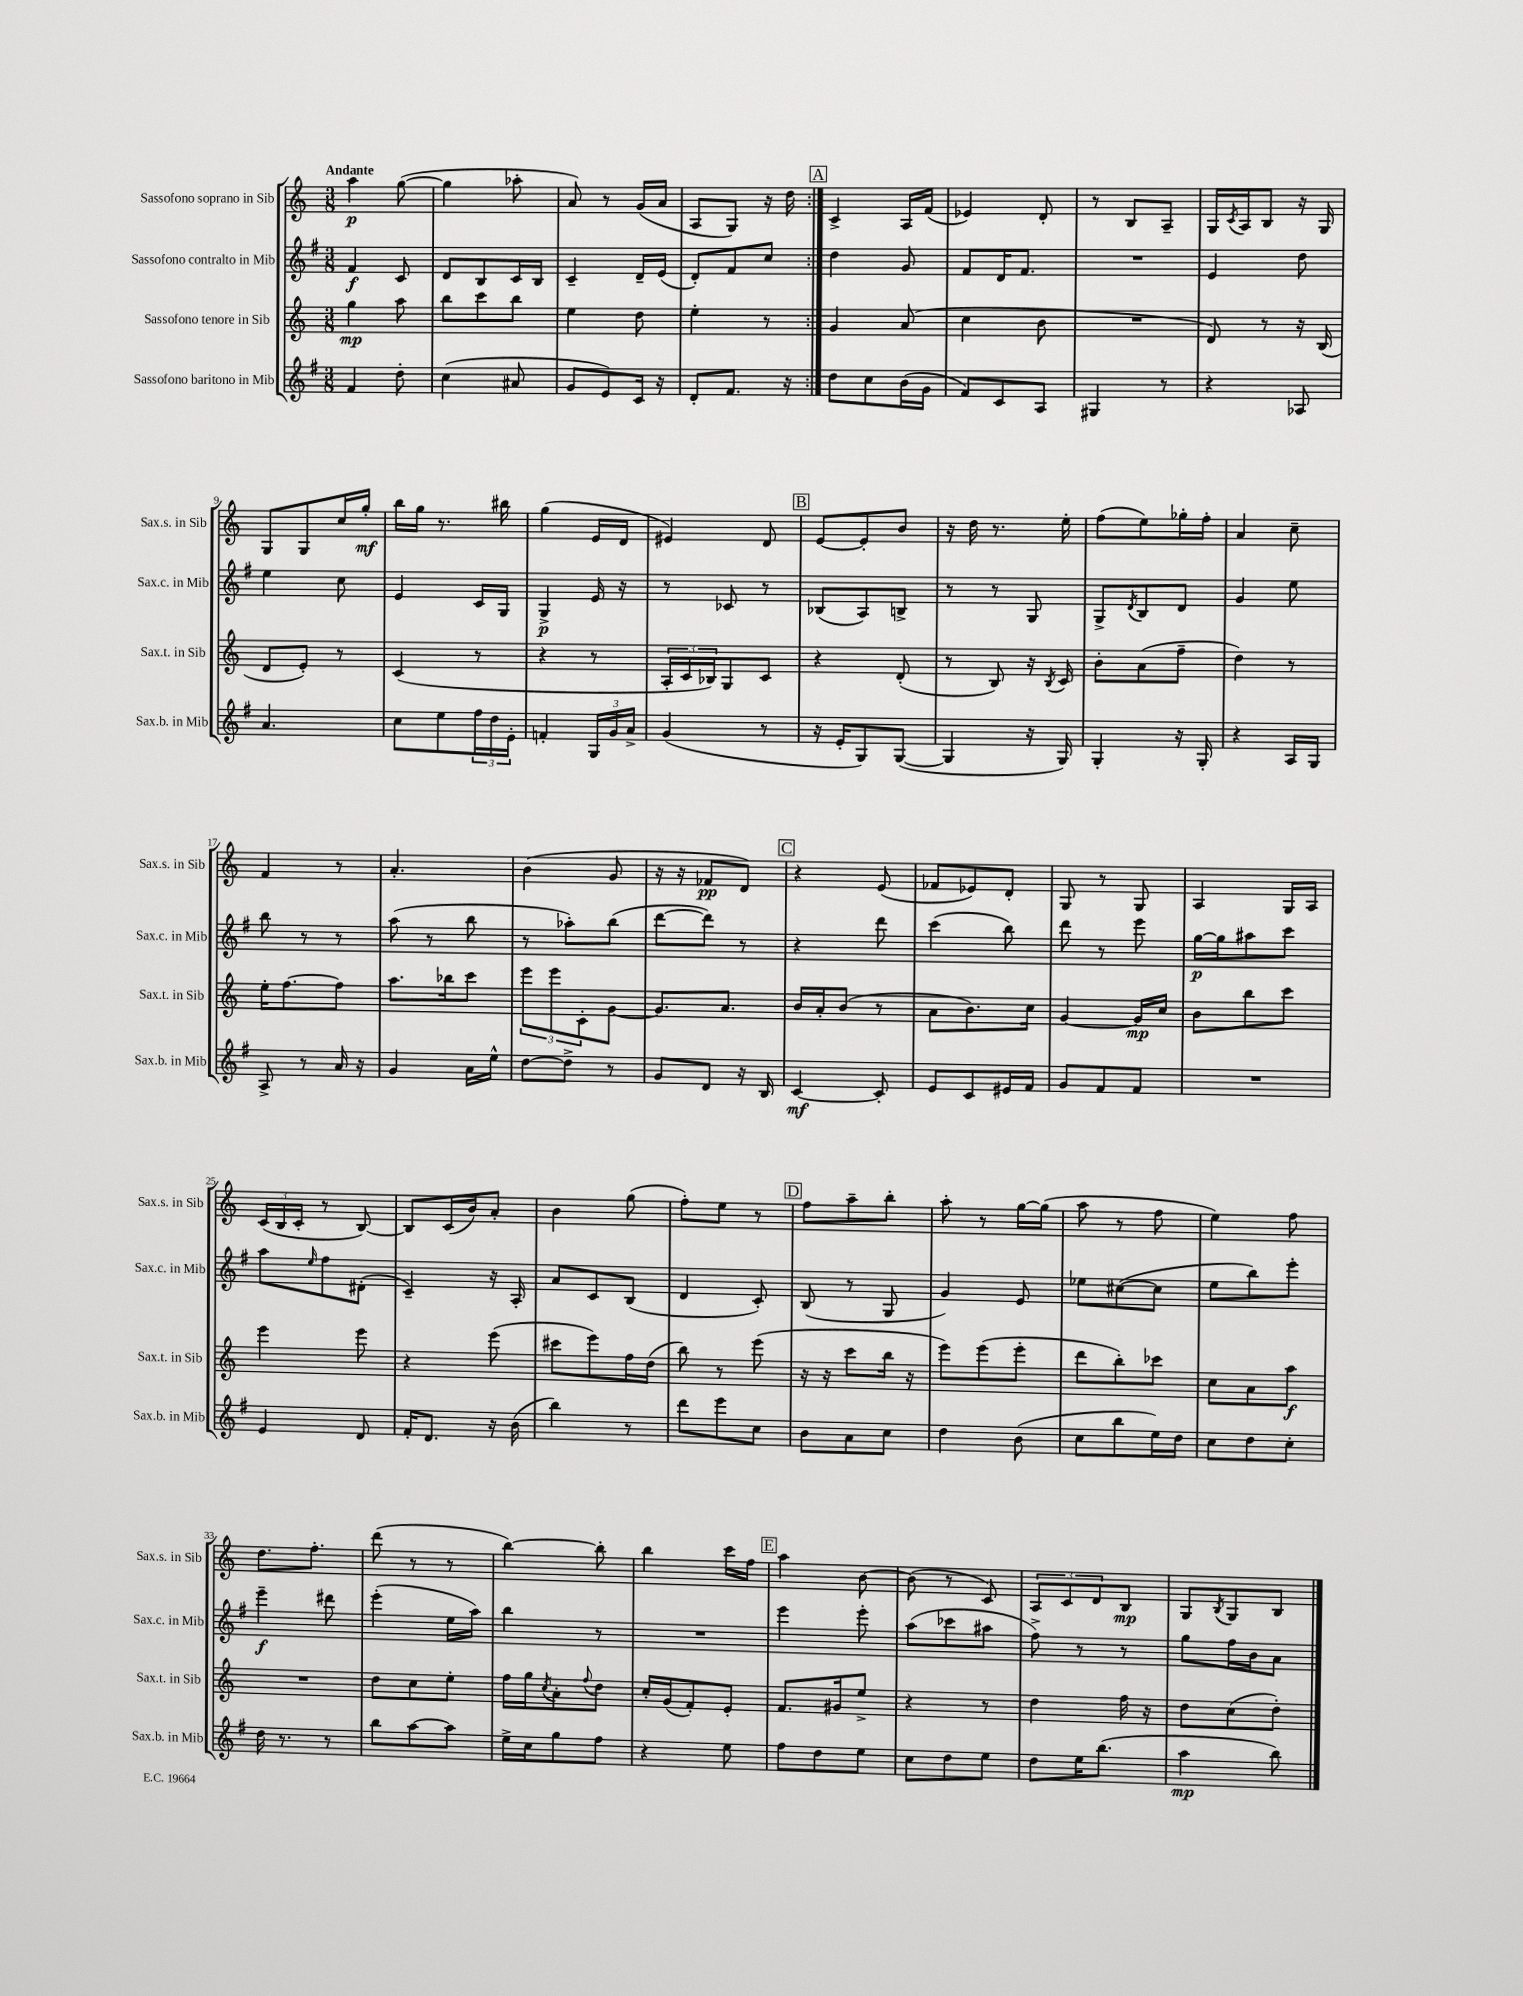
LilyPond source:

<<
\new StaffGroup <<
\new Staff = "s0" \with { instrumentName = "Sassofono soprano in Sib" shortInstrumentName = "Sax.s. in Sib" } {
    \clef treble \key c \major \numericTimeSignature \time 3/8 \tempo "Andante"
    \repeat volta 2 { a''4\p g''8~( |
    g''4 aes''8-. |
    a'8) r8 g'16( a'16 |
    a8 g8) r16 d''16 | }
    \mark \markup { \box "A" } c'4-> a16 f'16( |
    ees'4) d'8-. |
    r8 b8 a8-- |
    g16 \acciaccatura { c'8 } a16 b8 r16 g16 |
    g8 g8 c''16 g''16-.\mf |
    b''16 g''16 r8. bis''16 |
    g''4( e'16 d'16 |
    eis'4) d'8 |
    \mark \markup { \box "B" } e'8~ e'8-. b'8 |
    r16 d''16 r8. e''16-. |
    f''8( e''8) ges''16-. f''16-. |
    a'4 c''8-- |
    f'4 r8 |
    a'4.-. |
    b'4( g'8 |
    r16 r16 fes'8\pp d'8) |
    \mark \markup { \box "C" } r4 e'8( |
    fes'8 ees'8) d'8-. |
    g8 r8 g8 |
    a4 g16 a16 |
    \tuplet 3/2 { c'16( b16 c'16-. } r8 b8~) |
    b8 c'16( b'16) a'8-. |
    b'4 g''8( |
    f''8-.) e''8 r8 |
    \mark \markup { \box "D" } f''8 a''8-- b''8-. |
    a''8-. r8 g''16~ g''16( |
    a''8 r8 f''8 |
    e''4) f''8 |
    d''8. f''8.-. |
    d'''8( r8 r8 |
    b''4~) b''8-. |
    b''4 c'''16 f''16 |
    \mark \markup { \box "E" } a''4 b'8~ |
    b'8( r8 c'8) |
    \tuplet 3/2 { a8 c'8 d'8 } b8\mp |
    g8 \acciaccatura { b8 } g8 b8 \bar "|." |
}
\new Staff = "s1" \with { instrumentName = "Sassofono contralto in Mib" shortInstrumentName = "Sax.c. in Mib" } {
    \clef treble \key g \major \numericTimeSignature \time 3/8
    \repeat volta 2 { fis'4\f c'8 |
    d'8 b8 c'16 b16 |
    c'4-- d'16-- e'16( |
    d'8-.) fis'8 c''8 | }
    \mark \markup { \box "A" } d''4 g'8 |
    fis'8 d'16 fis'8. |
    R4. |
    e'4 d''8 |
    e''4 c''8 |
    e'4 c'16 g16 |
    g4->\p e'16 r16 |
    r8 ces'8 r8 |
    \mark \markup { \box "B" } bes8( a8) b8-> |
    r8 r8 g8 |
    g8-> \acciaccatura { d'8 } b8 d'8 |
    g'4 e''8 |
    b''8 r8 r8 |
    a''8( r8 b''8 |
    r8 aes''8-.) b''8( |
    d'''8~ d'''8) r8 |
    \mark \markup { \box "C" } r4 d'''8 |
    c'''4( b''8) |
    d'''8 r8 e'''8 |
    g''16~\p g''16 ais''8 c'''8 |
    a''8 \grace { e''16 } fis''8 dis'8-.( |
    c'4--) r16 a16-. |
    a'8 c'8 b8( |
    d'4 c'8-.) |
    \mark \markup { \box "D" } b8( r8 g8 |
    g'4) e'8 |
    ees''8 cis''8~( cis''8 |
    e''8 b''8) e'''8-. |
    e'''4--\f dis'''8 |
    e'''4-.( e''16 a''16) |
    b''4 r8 |
    R4. |
    \mark \markup { \box "E" } e'''4 e'''8-. |
    a''8( ces'''8 ais''8 |
    fis''8->) r8 r8 |
    g''8 fis''16 b'16 a'8 \bar "|." |
}
\new Staff = "s2" \with { instrumentName = "Sassofono tenore in Sib" shortInstrumentName = "Sax.t. in Sib" } {
    \clef treble \key c \major \numericTimeSignature \time 3/8
    \repeat volta 2 { g''4\mp a''8 |
    b''8 c'''8 b''8 |
    e''4 d''8 |
    e''4-. r8 | }
    \mark \markup { \box "A" } g'4 a'8( |
    c''4 b'8 |
    R4. |
    d'8) r8 r16 b16( |
    d'8 e'8-.) r8 |
    c'4( r8 |
    r4 r8 |
    \tuplet 3/2 { a16-. c'16 bes16) } g8 c'8 |
    \mark \markup { \box "B" } r4 d'8-.( |
    r8 b8) r16 \acciaccatura { b8 } c'16 |
    b'8-. a'8( f''8-- |
    d''4) r8 |
    e''16-. f''8.~ f''8 |
    a''8. bes''16 c'''8 |
    \tuplet 3/2 { e'''8 e'''8 c'8-. } g'8~ |
    g'8. a'8. |
    \mark \markup { \box "C" } b'16 a'16-. b'8( r8 |
    a'8 b'8.) c''16 |
    g'4~ g'16\mp c''16 |
    b'8 b''8 c'''8 |
    e'''4 e'''8 |
    r4 e'''8( |
    cis'''8 e'''8) f''16 d''16( |
    b''8) r8 e'''8( |
    \mark \markup { \box "D" } r16 r16 c'''8 b''16 r16 |
    e'''8) e'''8( e'''8-. |
    d'''8 b''8-.) ces'''8 |
    c''8 a'8 a''8\f |
    R4. |
    d''8 c''8 e''8-. |
    f''16 g''16 \acciaccatura { c''8 } a'8-. \appoggiatura { f''8 } d''8 |
    c''16-. g'16( f'8-.) e'8-. |
    \mark \markup { \box "E" } f'8. gis'16 e''8-> |
    r4 r8 |
    d''4 f''16 r16 |
    d''8 c''8( d''8-.) \bar "|." |
}
\new Staff = "s3" \with { instrumentName = "Sassofono baritono in Mib" shortInstrumentName = "Sax.b. in Mib" } {
    \clef treble \key g \major \numericTimeSignature \time 3/8
    \repeat volta 2 { fis'4 d''8-. |
    c''4( ais'8 |
    g'8 e'8) c'16 r16 |
    d'8-. fis'8. r16 | }
    \mark \markup { \box "A" } d''8 c''8 b'16( g'16 |
    fis'8) c'8 a8 |
    gis4 r8 |
    r4 aes8 |
    a'4. |
    c''8 e''8 \tuplet 3/2 { fis''16 d''16 e'16-. } |
    f'4-. \tuplet 3/2 { g16 g'16 a'16-> } |
    g'4( r8 |
    \mark \markup { \box "B" } r16 e'16-. g8) g8~( |
    g4 r16 g16) |
    g4-. r16 g16-. |
    r4 a16 g16 |
    a8-> r8 a'16 r16 |
    g'4 a'16 e''16-^ |
    d''8~ d''8-> r8 |
    g'8 d'8 r16 b16 |
    \mark \markup { \box "C" } c'4~\mf c'8-. |
    e'8 c'8 eis'16 fis'16 |
    g'8 fis'8 fis'8 |
    R4. |
    e'4 d'8 |
    fis'16-. d'8. r16 b'16( |
    b''4) r8 |
    d'''8 e'''8 c''8 |
    \mark \markup { \box "D" } b'8 a'8 c''8 |
    d''4 b'8( |
    c''8 b''8 e''16) d''16 |
    c''8 d''8 c''8-. |
    d''16 r8. r8 |
    b''8 a''8~ a''8 |
    e''16-> c''16 g''8 fis''8 |
    r4 e''8 |
    \mark \markup { \box "E" } fis''8 d''8 e''8 |
    c''8 d''8 e''8 |
    d''8 e''16 b''8.( |
    a''4\mp b''8) \bar "|." |
}
>>
>>
